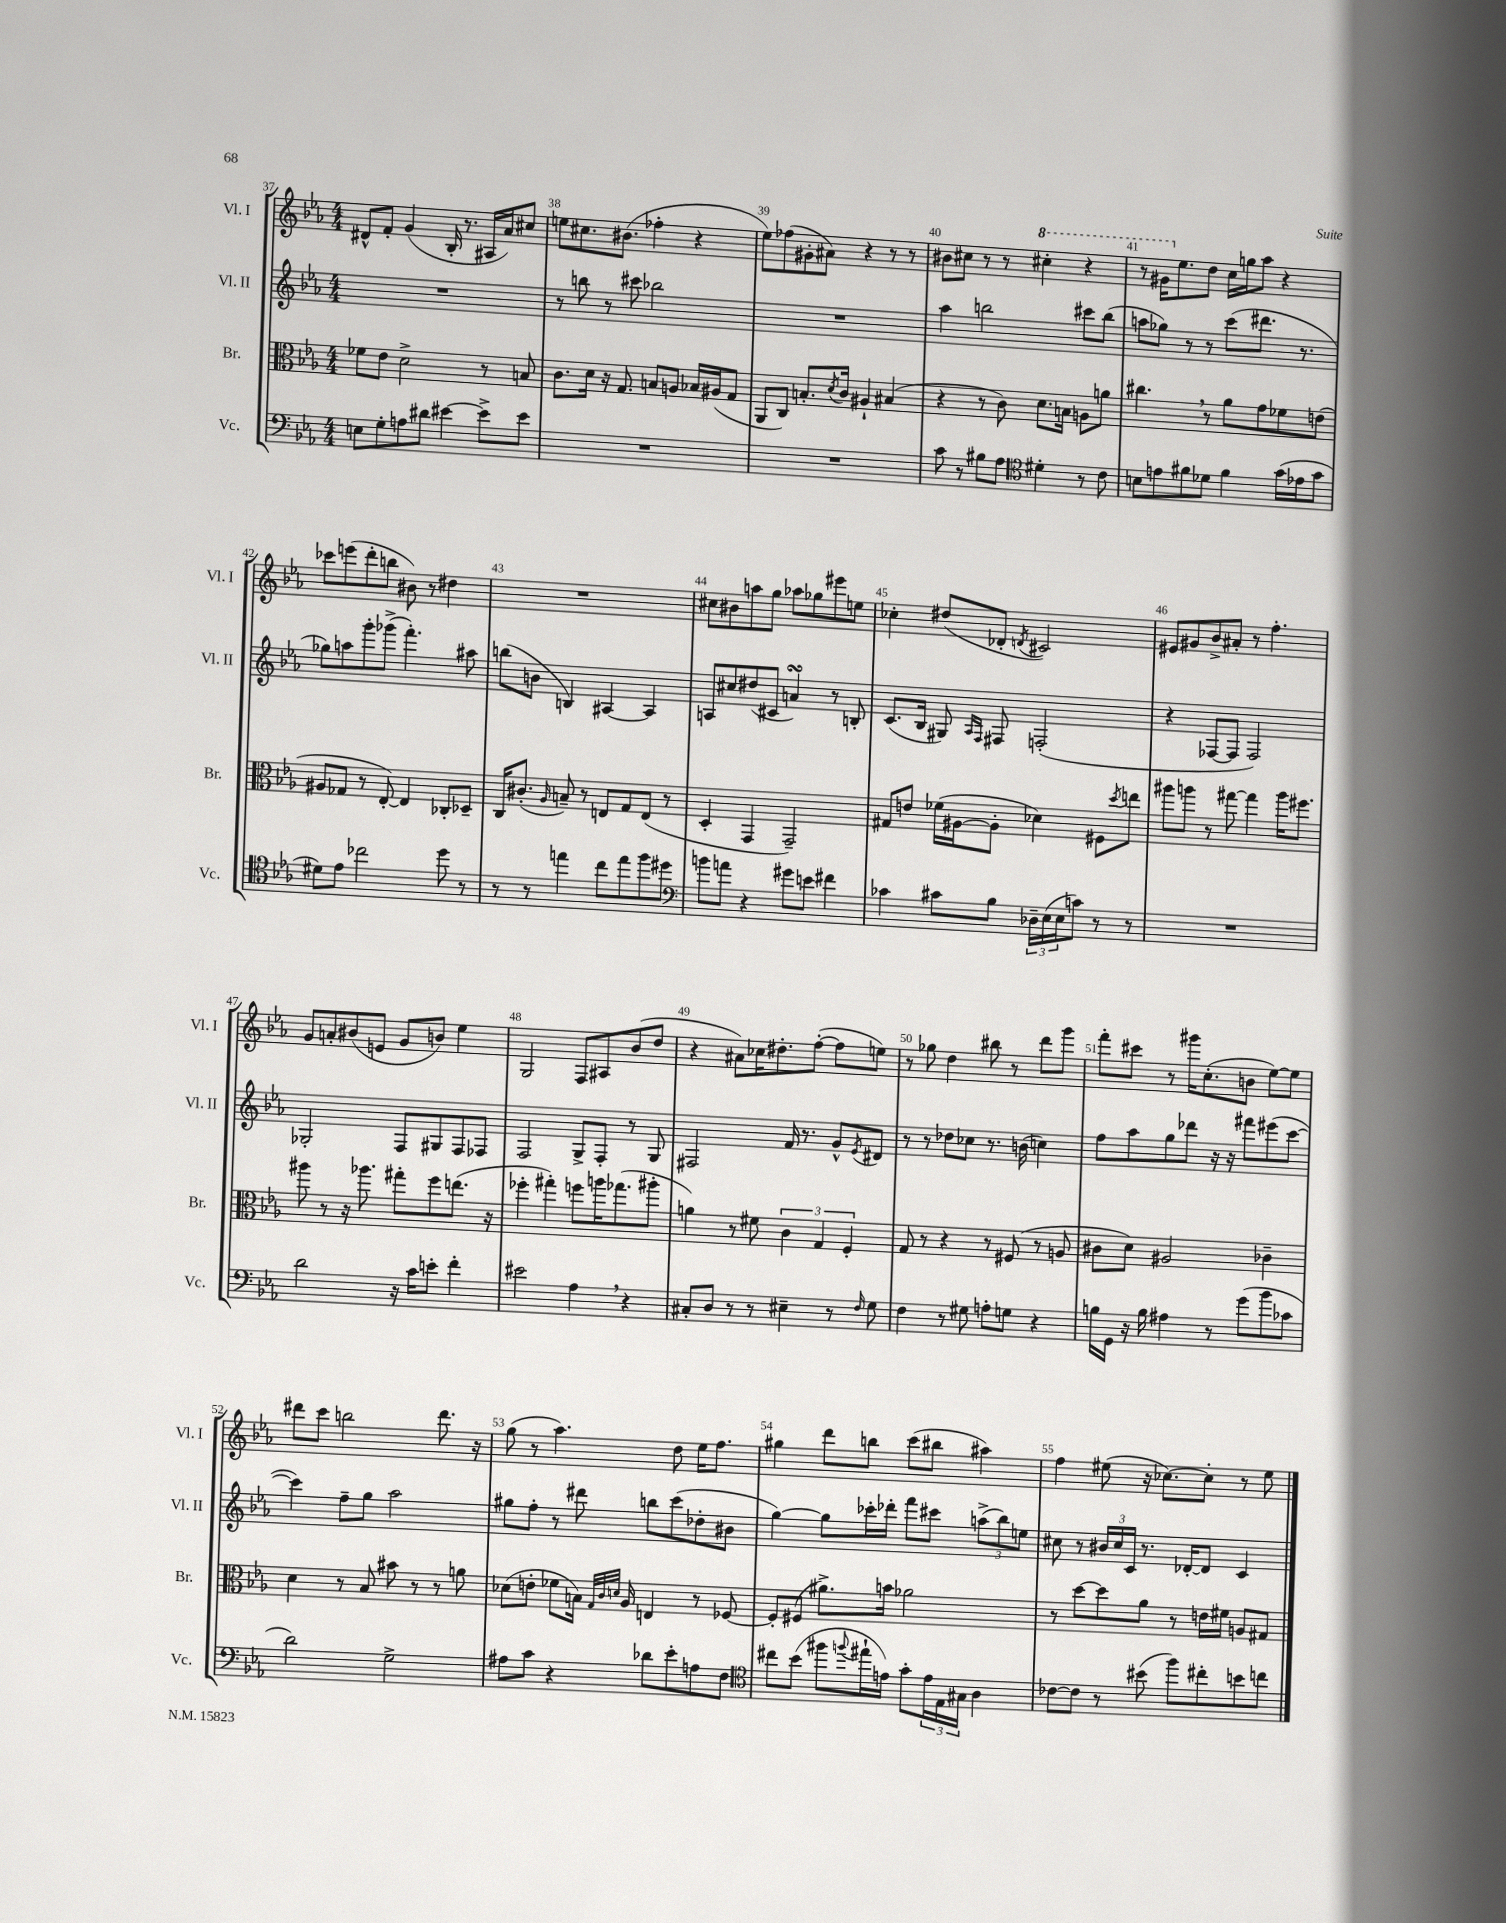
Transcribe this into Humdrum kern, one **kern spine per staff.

**kern	**kern	**kern	**kern
*staff4	*staff3	*staff2	*staff1
*clefF4	*clefC3	*clefG2	*clefG2
*k[b-e-a-]	*k[b-e-a-]	*k[b-e-a-]	*k[b-e-a-]
*M4/4	*M4/4	*M4/4	*M4/4
8E	8f-	1r	8d#^^
8G'	8e-	.	8f'
8A	2d^	.	(4g
8d#	.	.	.
[4e#	.	.	16B-'
.	.	.	8.r
8e#^]	8r	.	16A#
.	.	.	16a-)
8e#	8B	.	8cc#
=	=	=	=
1r	8.c	8r	8ee
.	.	8bb	8.cc#
.	16d	.	.
.	16r	8r	.
.	8.G	.	(8.b#
.	.	8ccc#	.
.	8B	2bb-	4ff-'
.	8A	.	.
.	16B-	.	4r
.	(16A#	.	.
.	8G	.	.
=	=	=	=
1r	8AA-	1r	8ee-)
.	8C)	.	(8ff-
.	8.B'	.	8g#'
.	.	.	8a#)
.	8qd	.	.
.	16c	.	.
.	4A#`	.	4r
.	(4B#	.	8r
.	.	.	8r
=	=	=	=
8c	4r	4aa-	8b#
8r	.	.	8cc#
8B#	8r	2bb	8r
8A-	8c)	.	8r
*clefC4	*	*	*
4d#'	8.d	.	4ccc#'
.	16B	.	.
8r	8A	8ccc#	4r
8c	8a	(8bb	.
=	=	=	=
8B	4.cc#	8aa	8r
8e	.	8gg-)	16gg#
.	.	.	8.ee-
8f#	.	8r	.
8d-	8r	8r	8dd
4f#	8a-	(8ccc	16cc
.	.	.	16gg
.	8g	8.ddd#	8aa-
(16g	8f-	.	4r
16e-	.	8.r	.
8g	(8e	.	.
=	=	=	=
8d#)	8A#	8gg-)	8ccc-
8e-	8G-	8aa	(8eee
2cc-	8r	8ggg'	8ddd'
.	[8E-')	(8ggg-^	8bb
.	4E-]	4.fff')	8b#)
.	.	.	8r
8dd	8C-'	.	4dd#
8r	8D-~	8aa#	.
=	=	=	=
8r	16C	(8bb	1r
.	(8.c#'	.	.
8r	.	8b	.
.	16qqA-	.	.
4ee	8B~)	4B)	.
.	8r	.	.
8cc	8E	[4A#	.
8ee	8G	.	.
8ff	(8E	4A#]	.
8dd#	8r	.	.
=	=	=	=
*clefF4	*	*	*
8b	4D'	8A	8cc#
8a	.	8cc#	8b#
4r	4GG	(8dd#	8aa
.	.	8c#	8gg
8g#	2GG~)	4a)	8aa-
8e	.	.	8gg-
4f#	.	8r	8eee#
.	.	8B'	8ee
=	=	=	=
4c-	8G#	(8.c	4cc-'
.	8e	.	.
.	.	16B-	.
8c#	(16f-	8G#)	(8dd#
.	[16A#	.	.
.	.	16qqA-	.
.	.	16qqF	.
8B-	8A#']	8F#	8d-'
.	.	.	8qd
24D-~	4d-)	(2F'	2c#)
(24E-	.	.	.
24E-	.	.	.
8c)	.	.	.
8r	8F#	.	.
.	8qdd	.	.
8r	8ee	.	.
=	=	=	=
1r	8aa#	4r	8e#
.	8aa	.	8g#
.	8r	[8F-	8b-^
.	[8gg#	8F-]	8a#'
.	4gg#]	2F-)	8r
.	.	.	4.ff'
.	16aa	.	.
.	8.ff#	.	.
=	=	=	=
2d	8aa#	2G-'	8g
.	8r	.	8a'
.	16r	.	(8b#
.	8.aa-	.	.
.	.	.	8e
16r	8gg#'	8F	8g
16c	.	.	.
8e'	8ff	8G#	8b)
4f'	(8.ee	8F	4ee-
.	.	8F-	.
.	16r	.	.
=	=	=	=
2e#	4ff-'	2F	2G
.	4gg#')	.	.
4A-	8ff	8G^	8F
.	16aa	8F'	8A#
.	(8.gg-	.	.
4r	.	8r	(8b-
.	8aa#'	8G	8dd
=	=	=	=
8C#'	4a)	2F#	4r
8D	.	.	.
8r	8r	.	8a#)
8r	8f#	.	16cc-
.	.	.	8.dd#'
4E#~	6c	16f	.
.	.	8.r	.
.	.	.	([8ff'
.	6G	.	.
8r	.	8g^^	8ff]
.	6F'	.	.
16qqF	.	8qe-	.
8G	.	8d#	8ee)
=	=	=	=
4F	8G	8r	8r
.	8r	8r	8gg-
8r	4r	8dd-	4dd
8G#	.	8cc-	.
8A'	8r	8.r	8bb#
8G	(8F#	.	8r
.	.	(16b	.
4r	8r	4cc)	8ddd
.	8A	.	8ggg
=	=	=	=
16B	8c#	8ff	8fff'
16GG	.	.	.
16r	8d)	8aa-	8ccc#
16B	.	.	.
4A#	2A#	8gg	8r
.	.	8ddd-	16ggg#
.	.	.	(8.cc'
8r	.	16r	.
.	.	16r	.
(8g	.	8fff#	8b
8b-	4c-~	(8eee#	[8ee-)
8c-	.	[8ccc	8ee-]
=	=	=	=
2d)	4d	4ccc])	8ddd#
.	.	.	8ccc
.	8r	8ff~	2bb
.	8B-	8gg	.
2G^	8b#	2aa-	.
.	8r	.	.
.	8r	.	8.ddd#
.	8a	.	.
.	.	.	16r
=	=	=	=
8A#	(8d-	8gg#	(8gg
8c	8e'	8ff'	8r
4r	8f-	8r	4.aa-)
.	16B)	8ddd#	.
.	32qqG	.	.
.	32qqc	.	.
.	32qqd	.	.
.	16A-	.	.
8d-	4E	8bb	.
8e-'	.	(8ccc	8dd
8A	8r	8dd-'	16ee-
.	.	.	8.ff
8F	[8F-	8b#	.
=	=	=	=
*clefC4	*	*	*
8cc#	8F-']	[4gg)	4gg#
(8b-	(8F#	.	.
8ff#	8.a#^)	8gg]	8ddd
8qqff	.	.	.
16ee#`	.	16ccc-'	8bb
16e)	16b	16ddd-'	.
8g'	2a-	8fff	(8ccc
24e	.	8ccc#	8bb#
24E-	.	.	.
24G#	.	.	.
4A-	.	(12aa^	4aa#)
.	.	12bb-)	.
.	.	12ee	.
=	=	=	=
[8c-	8r	8cc#	4ff
8c-]	[8dd	8r	.
8r	8dd]	24b#	(8ee#
.	.	24cc#	.
.	.	24c	.
(8b#	8a-	8.r	16r
.	.	.	[8.cc-)
8ff)	8r	.	.
.	.	[16d-'	.
8cc#'	16e	8d-]	8cc-']
.	16f#	.	.
8b	8A	4c	8r
8cc	8G#	.	8ee#
==	==	==	==
*-	*-	*-	*-
